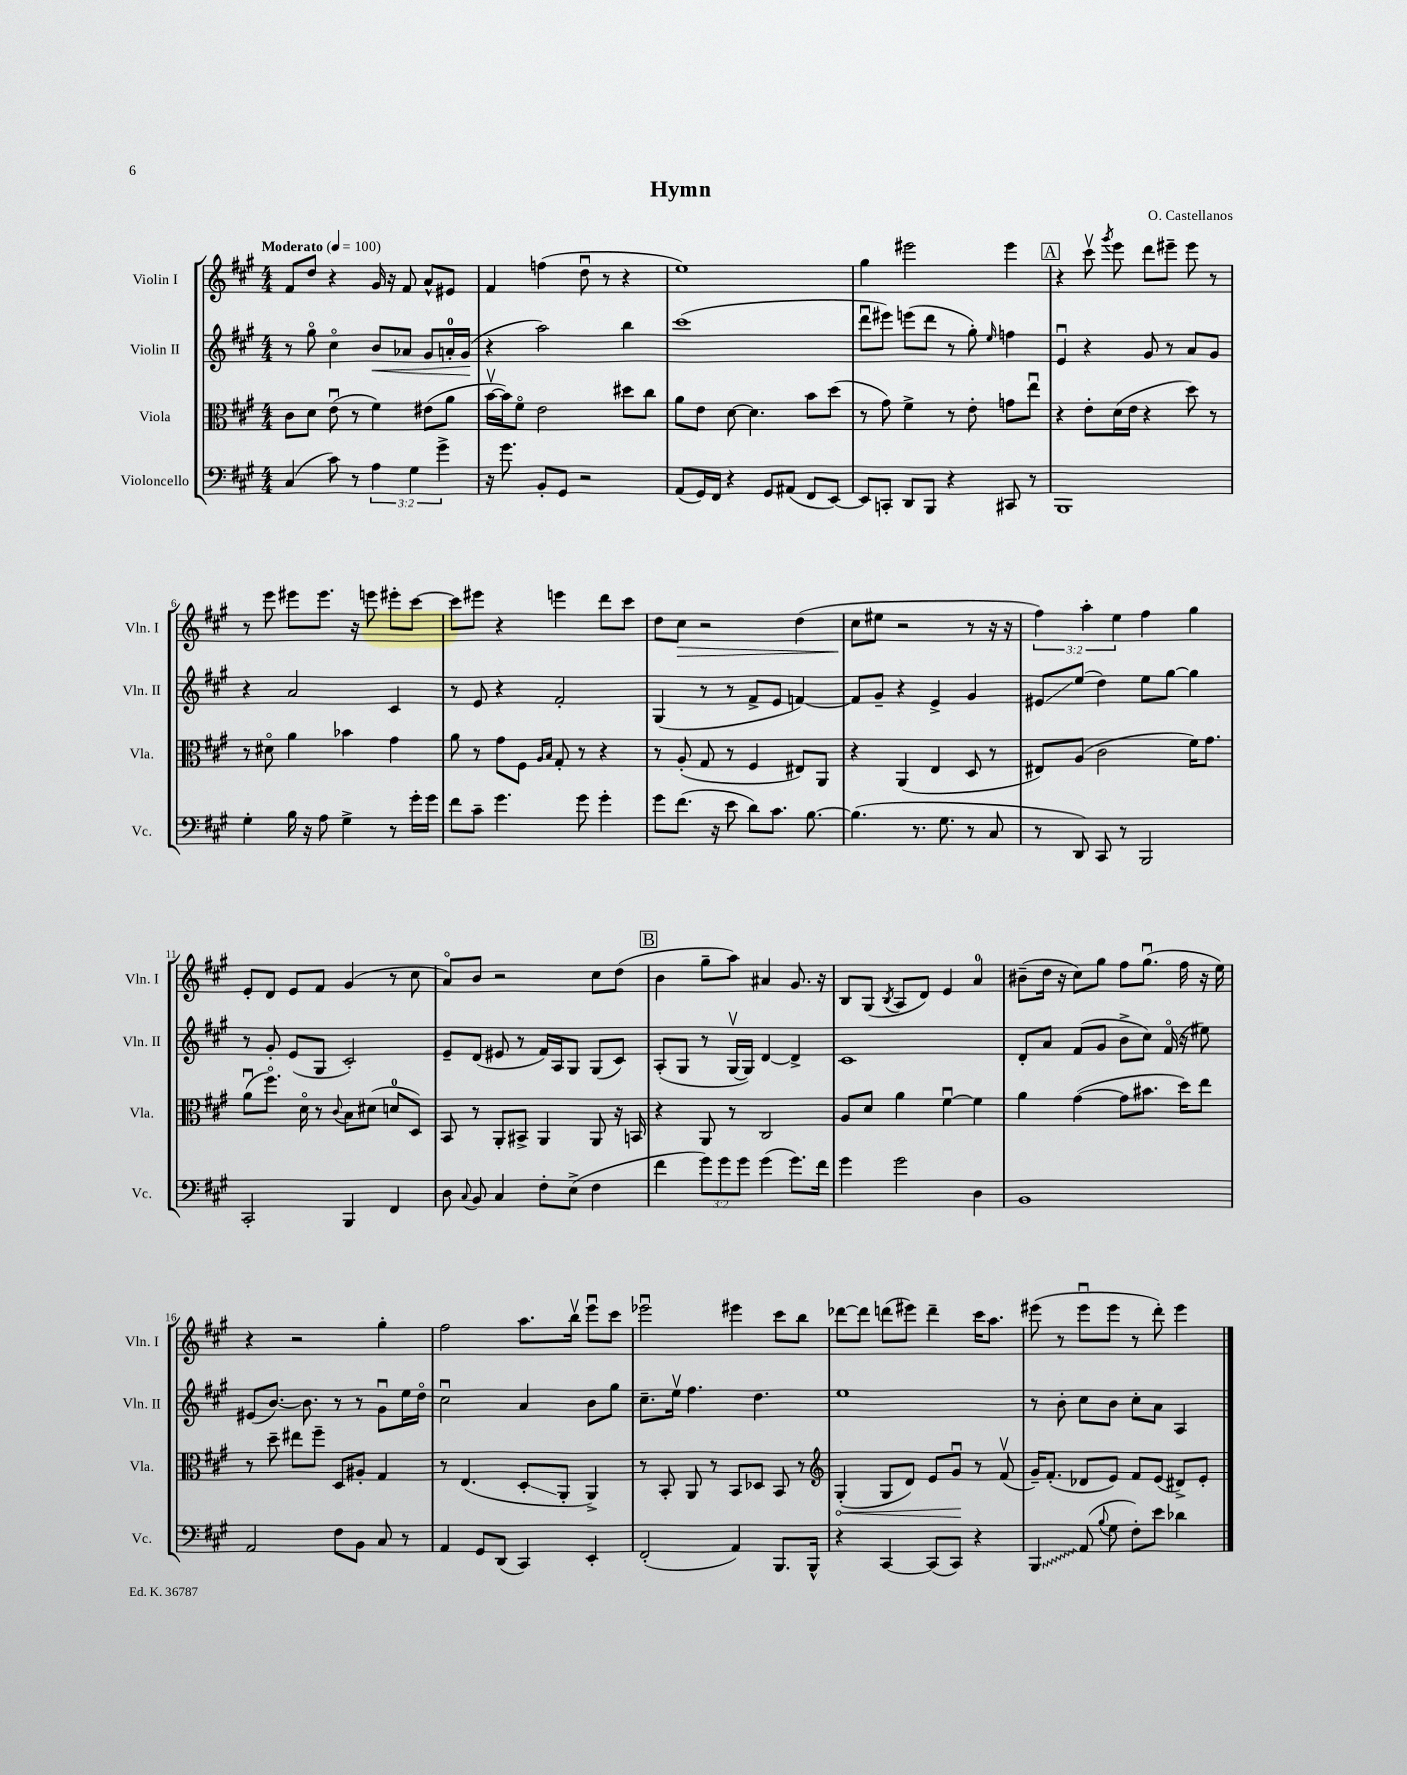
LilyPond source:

\header { title = "Hymn" composer = "O. Castellanos" }
<<
\new StaffGroup <<
\new Staff = "s0" \with { instrumentName = "Violin I" shortInstrumentName = "Vln. I" } {
    \clef treble \key a \major \numericTimeSignature \time 4/4 \override Staff.TupletNumber.text = #tuplet-number::calc-fraction-text \tempo "Moderato" 4 = 100
    \autoBeamOff fis'8[ d''8] r4 gis'16 r16 fis'8 a'8[-^ eis'8] |
    fis'4 f''4( d''8\downbow r8 r4 |
    e''1) |
    gis''4 eis'''2 eis'''4 |
    \mark \markup { \box "A" } r4 cis'''8\upbow \acciaccatura { gis'''8 } e'''8 d'''8[ eis'''8]-- eis'''8 r8 |
    r8 e'''8 eis'''8[ eis'''8.] r16 e'''8 eis'''8[-. cis'''8]~ |
    cis'''8[ eis'''8] r4 e'''4 d'''8[ cis'''8] |
    d''8[ cis''8]\> r2 d''4( |
    cis''8[\! eis''8] r2 r8 r16 r16 |
    \tuplet 3/2 { fis''4) a''4-. e''4 } fis''4 gis''4 |
    e'8[-. d'8] e'8[ fis'8] gis'4( r8 cis''8 |
    a'8[\flageolet) b'8] r2 cis''8[ d''8]( |
    \mark \markup { \box "B" } b'4 gis''8[-- a''8]) ais'4 gis'8. r16 |
    b8[ gis8]( \acciaccatura { b8 } a8[ d'8]) e'4 a'4-0 |
    bis'8[--( d''16] r16 cis''8[) gis''8] fis''8[ gis''8.]\downbow( fis''16 r16 e''16) |
    r4 r2 gis''4-. |
    fis''2 a''8.[ b''16]\upbow e'''8[\downbow cis'''8] |
    ees'''2\downbow eis'''4 cis'''8[ b''8] |
    des'''8[~ des'''8] d'''8[( eis'''8]) d'''4-- cis'''16[ a''8.] |
    eis'''8( r8 eis'''8[\downbow eis'''8] r8 d'''8-.) eis'''4 \bar "|." |
}
\new Staff = "s1" \with { instrumentName = "Violin II" shortInstrumentName = "Vln. II" } {
    \clef treble \key a \major \numericTimeSignature \time 4/4
    \autoBeamOff r8 gis''8\flageolet cis''4\flageolet b'8[\< aes'8] gis'8[ a'16-0-. gis'16]\!( |
    r4 a''2) b''4 |
    cis'''1( |
    d'''8[\downbow eis'''8]) e'''8[( d'''8] r8 gis''8-.) \grace { e''16 } f''4 |
    \mark \markup { \box "A" } e'4\downbow r4 gis'8 r8 a'8[ gis'8] |
    r4 a'2 cis'4 |
    r8 e'8 r4 fis'2-. |
    gis4( r8 r8 fis'8[-> e'8] f'4~) |
    f'8[ gis'8]-- r4 e'4-> gis'4 |
    eis'8[\glissando e''8]( d''4) e''8[ gis''8]~ gis''4 |
    r8 gis'8-. e'8[( gis8] cis'2-.) |
    e'8[-- d'8]( eis'8 r8 fis'16[) a16 gis8] gis8[( cis'8]) |
    \mark \markup { \box "B" } a8[-.( gis8] r8 gis16[~\upbow gis16]) d'4~ d'4-> |
    cis'1 |
    d'8[-. a'8] fis'8[( gis'8] b'8[-> cis''8]) fis'16\flageolet( r16 eis''8) |
    eis'8[( b'8.]~) b'8. r8 r8 gis'8[\downbow e''16 d''16]\flageolet |
    cis''2\downbow a'4 b'8[ gis''8] |
    cis''8.[-- e''16]\upbow fis''4. d''4. |
    e''1 |
    r8 b'8-. cis''8[ b'8] cis''8[-. a'8] a4 \bar "|." |
}
\new Staff = "s2" \with { instrumentName = "Viola" shortInstrumentName = "Vla." } {
    \clef alto \key a \major \numericTimeSignature \time 4/4
    \autoBeamOff cis'8[ d'8] e'8\downbow( r8 fis'4) eis'8[( a'8] |
    b'16[~\upbow b'16) fis'8]\flageolet e'2 dis''8[ cis''8] |
    a'8[ e'8] d'8~ d'4. b'8[ d''8]( |
    r8 gis'8) fis'4-> r8 e'8-. g'8[ e''8]\downbow |
    \mark \markup { \box "A" } r4 e'8[-. d'16( e'16] r4 d''8) r8 |
    r8 dis'8\flageolet a'4 bes'4 gis'4 |
    a'8 r8 gis'8[ fis8] \grace { a16[ b16] } gis8-. r8 r4 |
    r8 a8-.( gis8 r8 fis4 eis8[) a,8] |
    r4 a,4( e4 d8 r8 |
    eis8[) a8]( cis'2 fis'16[) gis'8.] |
    a'8[\downbow( fis''8.]\flageolet) d'16\flageolet r8 \appoggiatura { cis'8 } b8[ dis'8]( d'8[-0 d8]) |
    b,8 r8 a,8[-. bis,8]-> a,4 a,8 r16 b,16 |
    \mark \markup { \box "B" } r4 a,8 r8 cis2 |
    a8[ d'8] a'4 fis'4~\downbow fis'4 |
    a'4 gis'4~( gis'8[ bis'8.] d''16[) e''8] |
    r8 d''8-- eis''8[ fis''8]-- d8[ ais8]-. gis4 |
    r8 e4.( d8[-.\glissando a,8]-. a,4->) |
    r8 b,8-. a,8 r8 b,8[ des8] b,8 r8 |
    \clef treble \once \override Hairpin.circled-tip = ##t gis4-.\<( gis8[ d'8]) e'8[ gis'8]\downbow\! r8 fis'8\upbow( |
    gis'16[--) fis'8.]-.( des'8[ e'8]) fis'8[ e'8]( dis'8[->) e'8]-. \bar "|." |
}
\new Staff = "s3" \with { instrumentName = "Violoncello" shortInstrumentName = "Vc." } {
    \clef bass \key a \major \numericTimeSignature \time 4/4 \override Staff.TupletNumber.text = #tuplet-number::calc-fraction-text
    \autoBeamOff cis4( cis'8) r8 \tuplet 3/2 { a4 gis4 gis'4-> } |
    r16 gis'8. b,8[-. gis,8] r2 |
    a,8[( gis,16) fis,16] r4 gis,8[ ais,8]( fis,8[ e,8]~) |
    e,8[ c,8]-. d,8[ b,,8] r4 cis,8 r8 |
    \mark \markup { \box "A" } b,,1 |
    gis4-. b16 r16 a8 gis4-> r8 gis'16[-. gis'16] |
    fis'8[ cis'8]-- gis'4. gis'8 gis'4-. |
    gis'8[ fis'8.]( r16 e'8 d'8[) cis'8.] b8.~ |
    b4.( r8. gis8. r8 cis8 |
    r8 d,8) cis,8 r8 b,,2 |
    cis,2-. b,,4 fis,4 |
    d8 \appoggiatura { cis8 } b,8 cis4 fis8[-. e8]->( fis4 |
    \mark \markup { \box "B" } fis'4 \tuplet 3/2 { gis'8[) gis'8 gis'8] } gis'4( gis'8.[) fis'16] |
    gis'4 gis'2 d4 |
    b,1 |
    a,2 fis8[ b,8] cis8 r8 |
    a,4 gis,8[ d,8]( cis,4) e,4-. |
    fis,2-.( a,4) b,,8.[ b,,16]-^ |
    r4 cis,4~ cis,8[( cis,8]) r4 |
    \once \override Glissando.style = #'zigzag b,,4\glissando a,8( \appoggiatura { b8 } gis8 fis8[-.) e'8] des'4 \bar "|." |
}
>>
>>
